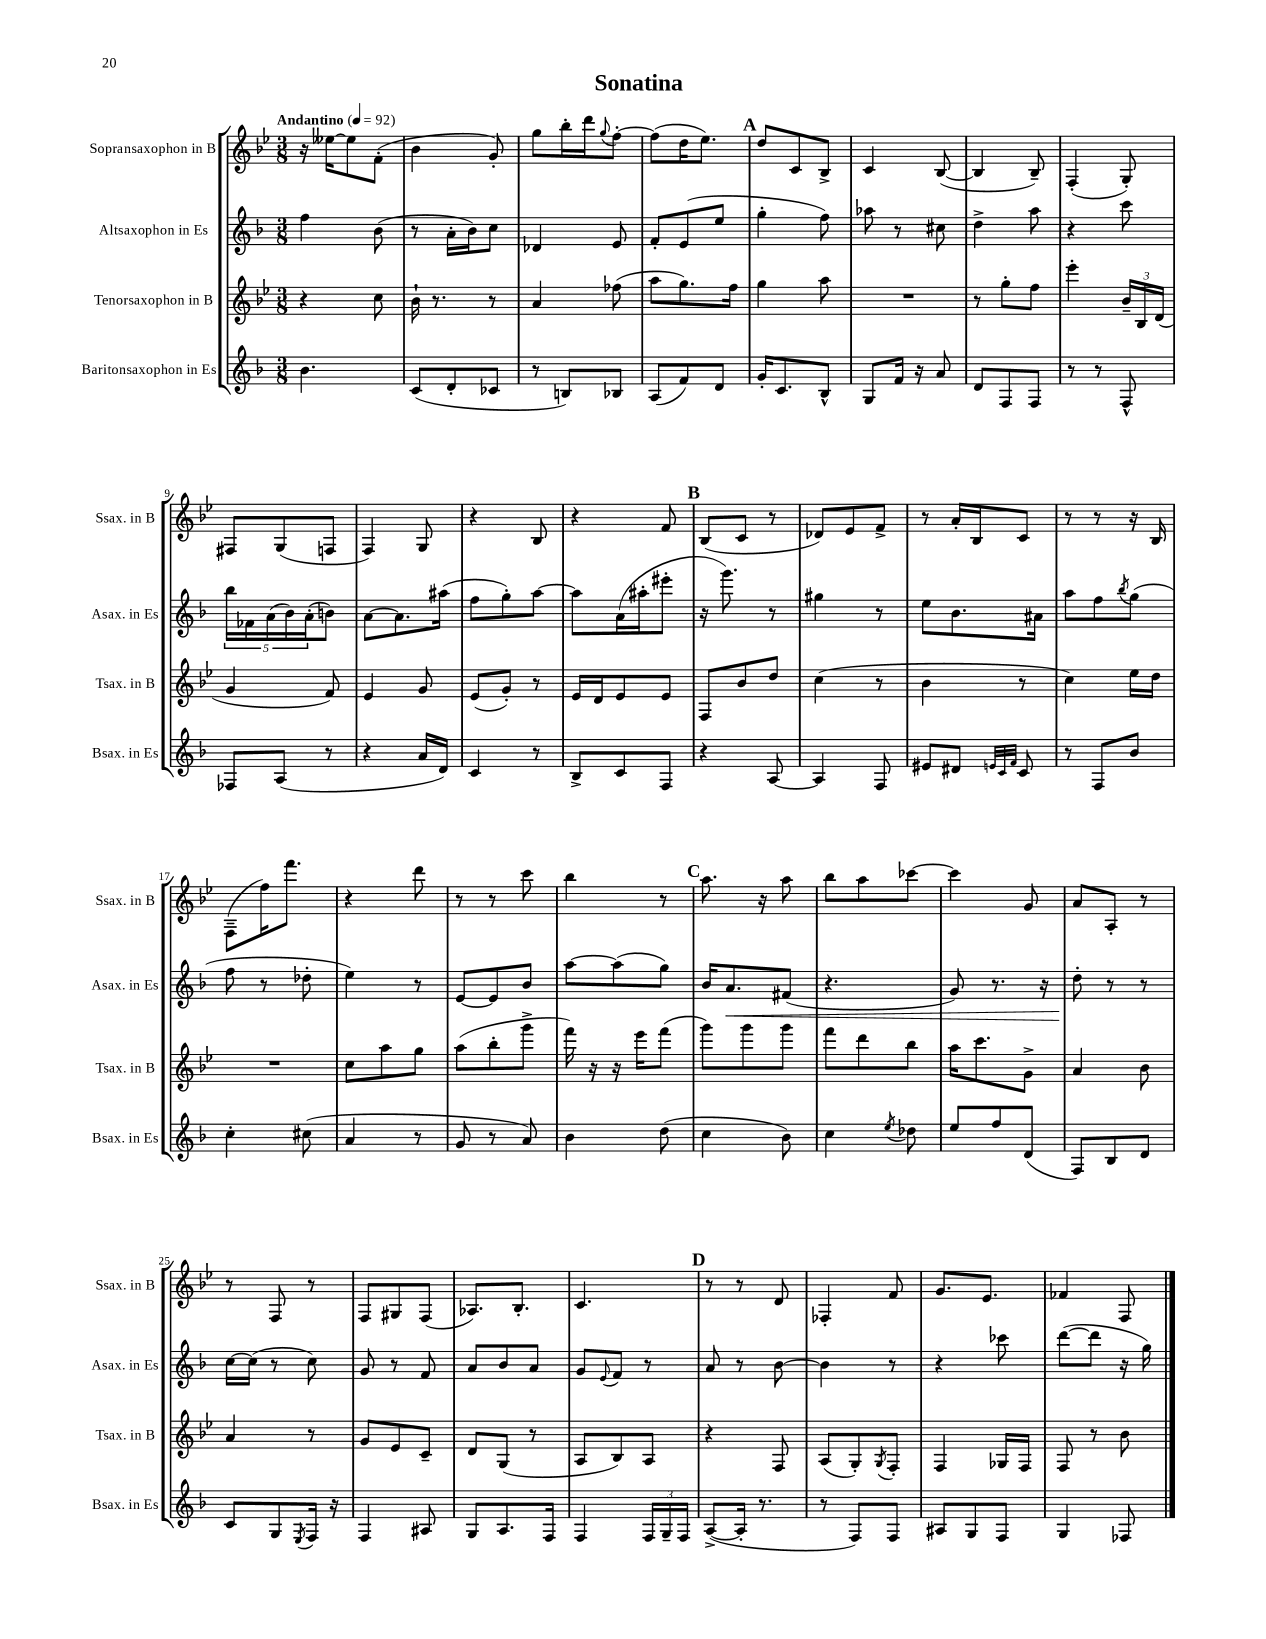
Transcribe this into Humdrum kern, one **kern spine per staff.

**kern	**kern	**kern	**kern
*staff4	*staff3	*staff2	*staff1
*clefG2	*clefG2	*clefG2	*clefG2
*k[b-]	*k[b-e-]	*k[b-]	*k[b-e-]
*M3/8	*M3/8	*M3/8	*M3/8
*MM92	*MM92	*MM92	*MM92
4.b-\	4r	4ff\	16r
.	.	.	[16ee--\LK
.	.	.	8ee--\]
.	8cc\	(8b-\	(8f'\J
=	=	=	=
(8c/L	16b-`\	8r	4b-\
.	8.r	.	.
8d'/	.	16a'\LL	.
.	.	16b-\J)	.
8c-/J	8r	8cc\J	8g'/)
=	=	=	=
8r	4a/	4d-/	8gg\L
8B/L)	.	.	16bb-'\L
.	.	.	16ddd\J
.	.	.	8qqgg/
8B-/J	(8ff-\	8e/	[8ff'\J
=	=	=	=
(8A/L	8aa\L	8f'/L	(8ff\]L
8f/)	8.gg\)	(8e/	16dd\K
.	.	.	8.ee-\J)
8d/J	.	8ee/J	.
.	16ff\Jk	.	.
=	=	=	=
16g'/LK	4gg\	4gg'\	8dd/L
8.c/	.	.	.
.	.	.	8c/
8B-^^/J	8aa\	8ff\)	8B-^/J
=	=	=	=
8G/L	4.r	8aa-\	4c/
16f/Jk	.	8r	.
16r	.	.	.
8a/	.	8cc#\	([8B-/
=	=	=	=
8d/L	8r	4dd^\	4B-/]
8F/	8gg'\L	.	.
8F/J	8ff\J	8aa\	8B-~/)
=	=	=	=
8r	4eee-'\	4r	(4F'/
8r	.	.	.
8F^^/	24b-~/LL	8ccc\	8G'/)
.	24B-/	.	.
.	(24d/JJ	.	.
=	=	=	=
8F-/L	4g/	20bb-\LL	8F#/L
.	.	20f-\	.
.	.	(20a\	.
(8A/J	.	.	(8G/
.	.	20b-\)	.
.	.	(20a'\J	.
8r	8f/)	8b\J)	8F/J
=	=	=	=
4r	4e-/	[8a\L	4F/)
.	.	8.a\]	.
16a/LL	8g/	.	8G/
16d/JJ)	.	(16aa#\Jk	.
=	=	=	=
4c/	(8e-/L	8ff\L	4r
.	8g'/J)	8gg'\)	.
8r	8r	[8aa\J	8B-/
=	=	=	=
8B-^/L	16e-/LL	8aa\]L	4r
.	16d/J	.	.
8c/	8e-/	(16a\L	.
.	.	16aa#'\J	.
8F/J	8e-/J	8eee#'\J	8f/
=	=	=	=
4r	8F/L	16r	(8B-/L
.	.	8.ggg\)	.
.	8b-/	.	8c/J
[8A/	8dd/J	8r	8r
=	=	=	=
4A/]	(4cc\	4gg#\	8d-/L)
.	.	.	8e-/
8F/	8r	8r	8f^/J
=	=	=	=
8e#/L	4b-\	8ee\L	8r
8d#/J	.	8.b-\	16a'/LL
.	.	.	16B-/J
32qqe/LLL	.	.	.
32qqc/	.	.	.
32qqf/JJJ	.	.	.
8c/	8r	.	8c/J
.	.	16a#\Jk	.
=	=	=	=
8r	4cc\)	8aa\L	8r
8F/L	.	8ff\	8r
.	.	8qbb-/	.
8b-/J	16ee-\LL	(8gg\J	16r
.	16dd\JJ	.	16B-/
=	=	=	=
4cc'\	4.r	8ff\	(8F~\L
.	.	8r	16ff\K)
.	.	.	8.fff\J
(8cc#\	.	8dd-'\	.
=	=	=	=
4a/	8cc\L	4ee\)	4r
.	8aa\	.	.
8r	8gg\J	8r	8ddd\
=	=	=	=
8g/	(8aa\L	[8e/L	8r
8r	8bb-'\	8e/]	8r
8a/)	8ggg^\J	8b-/J	8ccc\
=	=	=	=
4b-\	16fff\)	[8aa\L	4bb-\
.	16r	.	.
.	16r	(8aa\]	.
.	16eee-\LK	.	.
(8dd\	(8fff\J	8gg\J)	8r
=	=	=	=
4cc\	8ggg\L)	16b-/LK	8.aa\
.	.	8.a/	.
.	8ggg\	.	.
.	.	.	16r
8b-\)	8ggg\J	(8f#/J	8aa\
=	=	=	=
4cc\	8fff\L	4.r	8bb-\L
.	8ddd\	.	8aa\
8qee/	.	.	.
8dd-\	8bb-\J	.	[8ccc-\J
=	=	=	=
8ee/L	16aa\LK	8g/)	4ccc-\]
.	8.ccc\	.	.
8ff/	.	8.r	.
(8d/J	8g^\J	.	8g/
.	.	16r	.
=	=	=	=
8F/L)	4a/	8dd'\	8a/L
8B-/	.	8r	8A'/J
8d/J	8b-\	8r	8r
=	=	=	=
8c/L	4a/	[16cc\LL	8r
.	.	(16cc\]JJ	.
8G/	.	8r	8F/
8qE/	.	.	.
16F/Jk	8r	8cc\)	8r
16r	.	.	.
=	=	=	=
4F/	8g/L	8g/	8F/L
.	8e-/	8r	8G#/
8A#/	8c~/J	8f/	(8F/J
=	=	=	=
8G/L	8d/L	8a/L	8.A-/L)
8.A/	(8G/J	8b-/	.
.	.	.	8.B-'/J
.	8r	8a/J	.
16F/Jk	.	.	.
=	=	=	=
4F/	8A/L	8g/L	4.c/
.	.	8qqe/	.
.	8B-/)	8f/J	.
24F/LL	8A/J	8r	.
24G~/	.	.	.
24F/JJ	.	.	.
=	=	=	=
([8A^/L	4r	8a/	8r
16A'/]Jk	.	8r	8r
8.r	.	.	.
.	8F/	[8b-\	8d/
=	=	=	=
8r	(8A/L	4b-\]	4F-'/
8F/L)	8G'/)	.	.
.	8qG/	.	.
8F/J	8F'/J	8r	8f/
=	=	=	=
8A#/L	4F/	4r	8.g/L
8G/	.	.	.
.	.	.	8.e-/J
8F/J	16G-/LL	8ccc-\	.
.	16F/JJ	.	.
=	=	=	=
4G/	8F/	([8ddd\L	4f-/
.	8r	8ddd\]J	.
8F-/	8b-\	16r	8F/
.	.	16gg\)	.
==	==	==	==
*-	*-	*-	*-
